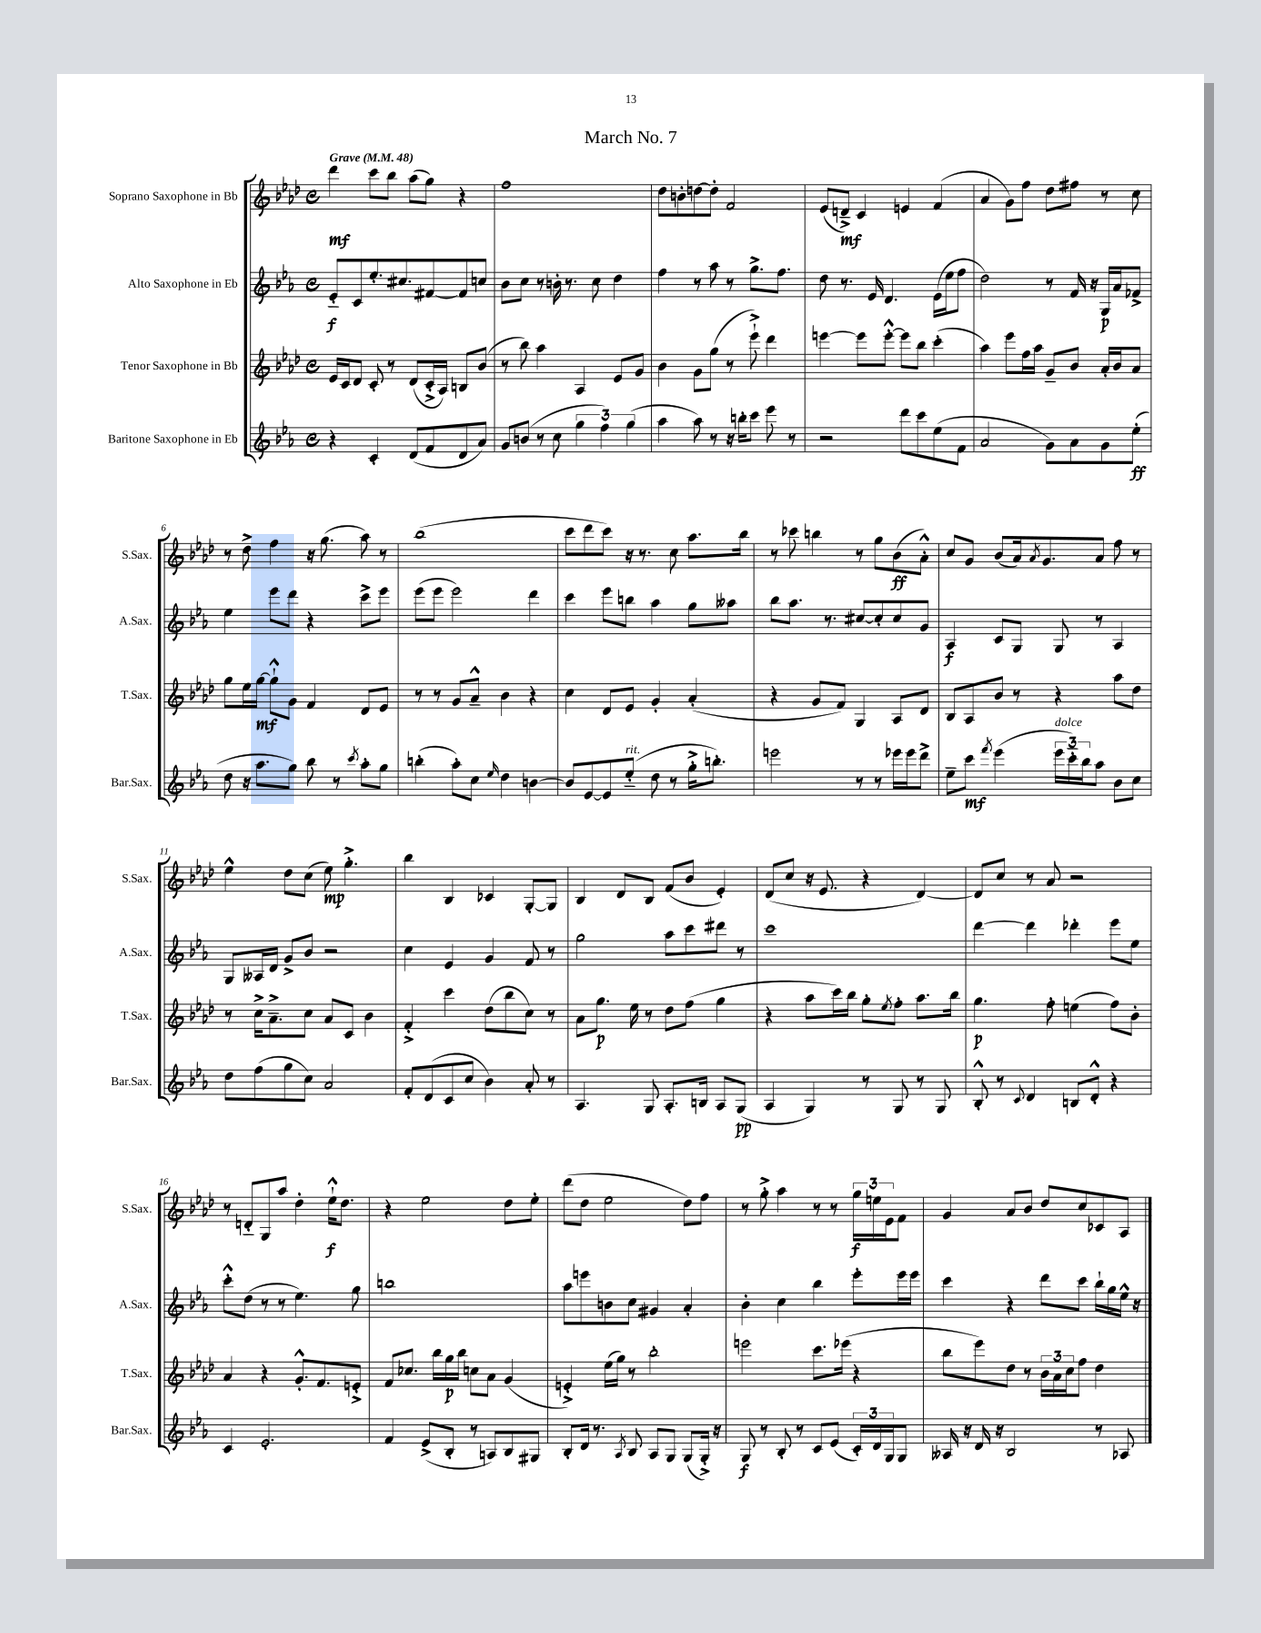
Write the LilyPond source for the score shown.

\header { title = "March No. 7" }
<<
\new StaffGroup <<
\new Staff = "s0" \with { instrumentName = "Soprano Saxophone in Bb" shortInstrumentName = "S.Sax." } {
    \clef treble \key aes \major \defaultTimeSignature \time 4/4 \tempo "Grave" 4 = 48
    des'''4\mf c'''8 bes''8 aes''8( g''8) r4 |
    f''1 |
    des''8 b'8-. d''8~ d''8-. f'2 |
    ees'8( d'8--->\mf) c'4 e'4 f'4( |
    aes'4 g'8) f''8 des''8 fis''8 r8 c''8 |
    r8 des''8-> f''4 r16 g''8.( aes''8) r8 |
    bes''1( |
    c'''8 des'''8 c'''8) r16 r8. c''8 aes''8. bes''16 |
    r8 ces'''8 b''4 r8 g''8 bes'8\ff( aes'8-.-^) |
    c''8 g'8 bes'8( aes'16) \acciaccatura { aes'8 } g'8. aes'8 f''8 r8 |
    ees''4-^ des''8 c''8( ees''8\mp) g''4.-.-> |
    bes''4 bes4 ces'4 g8~-. g8 |
    bes4 des'8 bes8 f'8( bes'8 ees'4-.) |
    des'8( c''8 r16 ees'8. r4 des'4~) |
    des'8 c''8 r8 aes'8 r2 |
    r8 d'8-_ g8 aes''8 des''4-. ees''16-!-^\f des''8. |
    r4 ees''2 des''8 ees''8-. |
    des'''8( des''8 ees''2 des''8) f''8 |
    r8 g''8-.-> aes''4 r8 r8 \tuplet 3/2 { g''16\f e''16 ees'16 } f'8 |
    g'4 aes'8 bes'8 des''8 c''8 ces'8 aes8 \bar "|." |
}
\new Staff = "s1" \with { instrumentName = "Alto Saxophone in Eb" shortInstrumentName = "A.Sax." } {
    \clef treble \key ees \major \defaultTimeSignature \time 4/4
    ees'8-_\f c'8 ees''8.-. cis''8. fis'8~ fis'8 c''8 |
    bes'8 c''8 r8 b'16-. r8. c''8 d''4 |
    f''4 r8 aes''8 r8 g''8.-> f''8. |
    d''8 r8. ees'16 d'4. ees'16( ees''16 f''8 |
    d''2) r8 f'16 r16 g16\p aes'16 fes'8-> |
    ees''4 ees'''8 d'''8 r4 c'''8-> ees'''8 |
    ees'''8( ees'''8 ees'''2) d'''4 |
    c'''4 ees'''8 b''8 aes''4 g''8 aeses''8 |
    bes''8 aes''8. r8. cis''8~ cis''8-. cis''8 g'8 |
    aes4\f c'8 g8 g8 r8 aes4 |
    g8 aeses16 d'16 g'8-> bes'8 r2 |
    c''4 ees'4 g'4 f'8 r8 |
    g''2 aes''8 c'''8 dis'''8 r8 |
    c'''1 |
    d'''4~ d'''4 des'''4-. ees'''8 ees''8 |
    c'''8-.-^ d''8( r8 r8 ees''4.) g''8 |
    b''1 |
    aes''8 e'''8 b'8 c''8 gis'4 aes'4-. |
    bes'4-. c''4 bes''4 ees'''8-. ees'''16 ees'''16 |
    c'''4 r4 d'''8 c'''8 bes''16-! g''16 ees''16-^ r16 \bar "|." |
}
\new Staff = "s2" \with { instrumentName = "Tenor Saxophone in Bb" shortInstrumentName = "T.Sax." } {
    \clef treble \key aes \major \defaultTimeSignature \time 4/4
    ees'16 c'16 des'8 c'8-. r8 des'8( c'16-.-> aes16) b8 bes'8( |
    r8 bes''8) aes''4 aes4 ees'8 g'8 |
    bes'4 g'8 g''8( r8 ees'''8-!->) des'''4 |
    e'''4~ e'''8 e'''8~-.-^ e'''8 bes''8 c'''4-.( |
    aes''4) ees'''8 f''16 aes''16 g'8-- bes'8 aes'16-. bes'16 aes'8 |
    g''8 ees''16 g''16~\mf g''8-!-^ g'8 f'4 des'8 ees'8 |
    r8 r8 g'8 aes'8---^ bes'4 r4 |
    c''4 des'8 ees'8 g'4-. aes'4-.( |
    r4 g'8 f'8) g4 aes8 des'8 |
    bes8 aes8 bes'8 r8 r4 aes''8 des''8 |
    r8 c''16-> aes'8.---> c''8 aes'8 c'8 bes'4 |
    f'4-.-> c'''4 des''8( bes''8 c''8) r8 |
    aes'8 g''8.\p ees''16 r8 des''8 f''8( g''4 |
    r4 aes''8 c'''16) bes''16 g''8-. \acciaccatura { ees''8 } f''8-. aes''8. bes''16 |
    g''4.\p f''8-. e''4( f''8) bes'8-. |
    aes'4 r4 g'8.-.-^ f'8. e'8-.-> |
    f'8 ces''8. bes''16 g''16\p bes''16 c''8 aes'8 g'4( |
    e'4-.->) ees''16( g''16) r8 bes''2-. |
    e'''2 c'''8. ees'''16( r4 |
    bes''8 ees'''8) des''8 r8 \tuplet 3/2 { bes'16 aes'16 c''16 } f''8 des''4 \bar "|." |
}
\new Staff = "s3" \with { instrumentName = "Baritone Saxophone in Eb" shortInstrumentName = "Bar.Sax." } {
    \clef treble \key ees \major \defaultTimeSignature \time 4/4
    r4 c'4-. d'8( f'8 d'8 aes'8) |
    g'8 b'8( r8 c''8 \tuplet 3/2 { g''4 f''4) g''4( } |
    aes''4 aes''8) r8 r16 b''16-. c'''8 ees'''8 r8 |
    r2 d'''8 c'''8 ees''8( f'8 |
    aes'2 g'8) aes'8 g'8 ees''8-.\ff( |
    d''8 r16 aes''8. g''8) bes''8 r8 \acciaccatura { c'''8 } aes''8-. g''8 |
    b''4-.( aes''8-.) c''8 \grace { ees''16 } d''4 b'4~ |
    b'8 ees'8~ ees'8 ees''8-_^\markup { \italic "rit." }( d''8 r8 g''16-.-> b''8.-.) |
    e'''2 r8 r8 ees'''16 ees'''16 d'''8-> |
    ees''8-- c'''8\mf \acciaccatura { f'''8 } ees'''4( \tuplet 3/2 { ees'''16^\markup { \italic "dolce" } c'''16-_) bes''16 } aes''8 bes'8 c''8 |
    d''8 f''8( g''8 c''8) aes'2 |
    f'8-. d'8( c'8 c''8 bes'4) aes'8-. r8 |
    aes4. g8 aes8.-. b16 aes8 g8\pp( |
    aes4 g4) r8 g8 r8 g8 |
    bes8-.-^ r8 \appoggiatura { c'8 } d'4 b8 d'8-.-^ r4 |
    c'4 ees'2.-. |
    f'4 ees'8->( bes8-. r8 a8) bes8 gis8 |
    bes8-. d'16 r8. \acciaccatura { aes8 } bes8 aes8 g8 g8( g16-.->) r16 |
    g8\f r8 bes8-. r8 c'8 ees'8( \tuplet 3/2 { c'16-.) d'16 g16 } g8 |
    aeses16 r16 d'16 r16 bes2 r8 aes8 \bar "|." |
}
>>
>>
